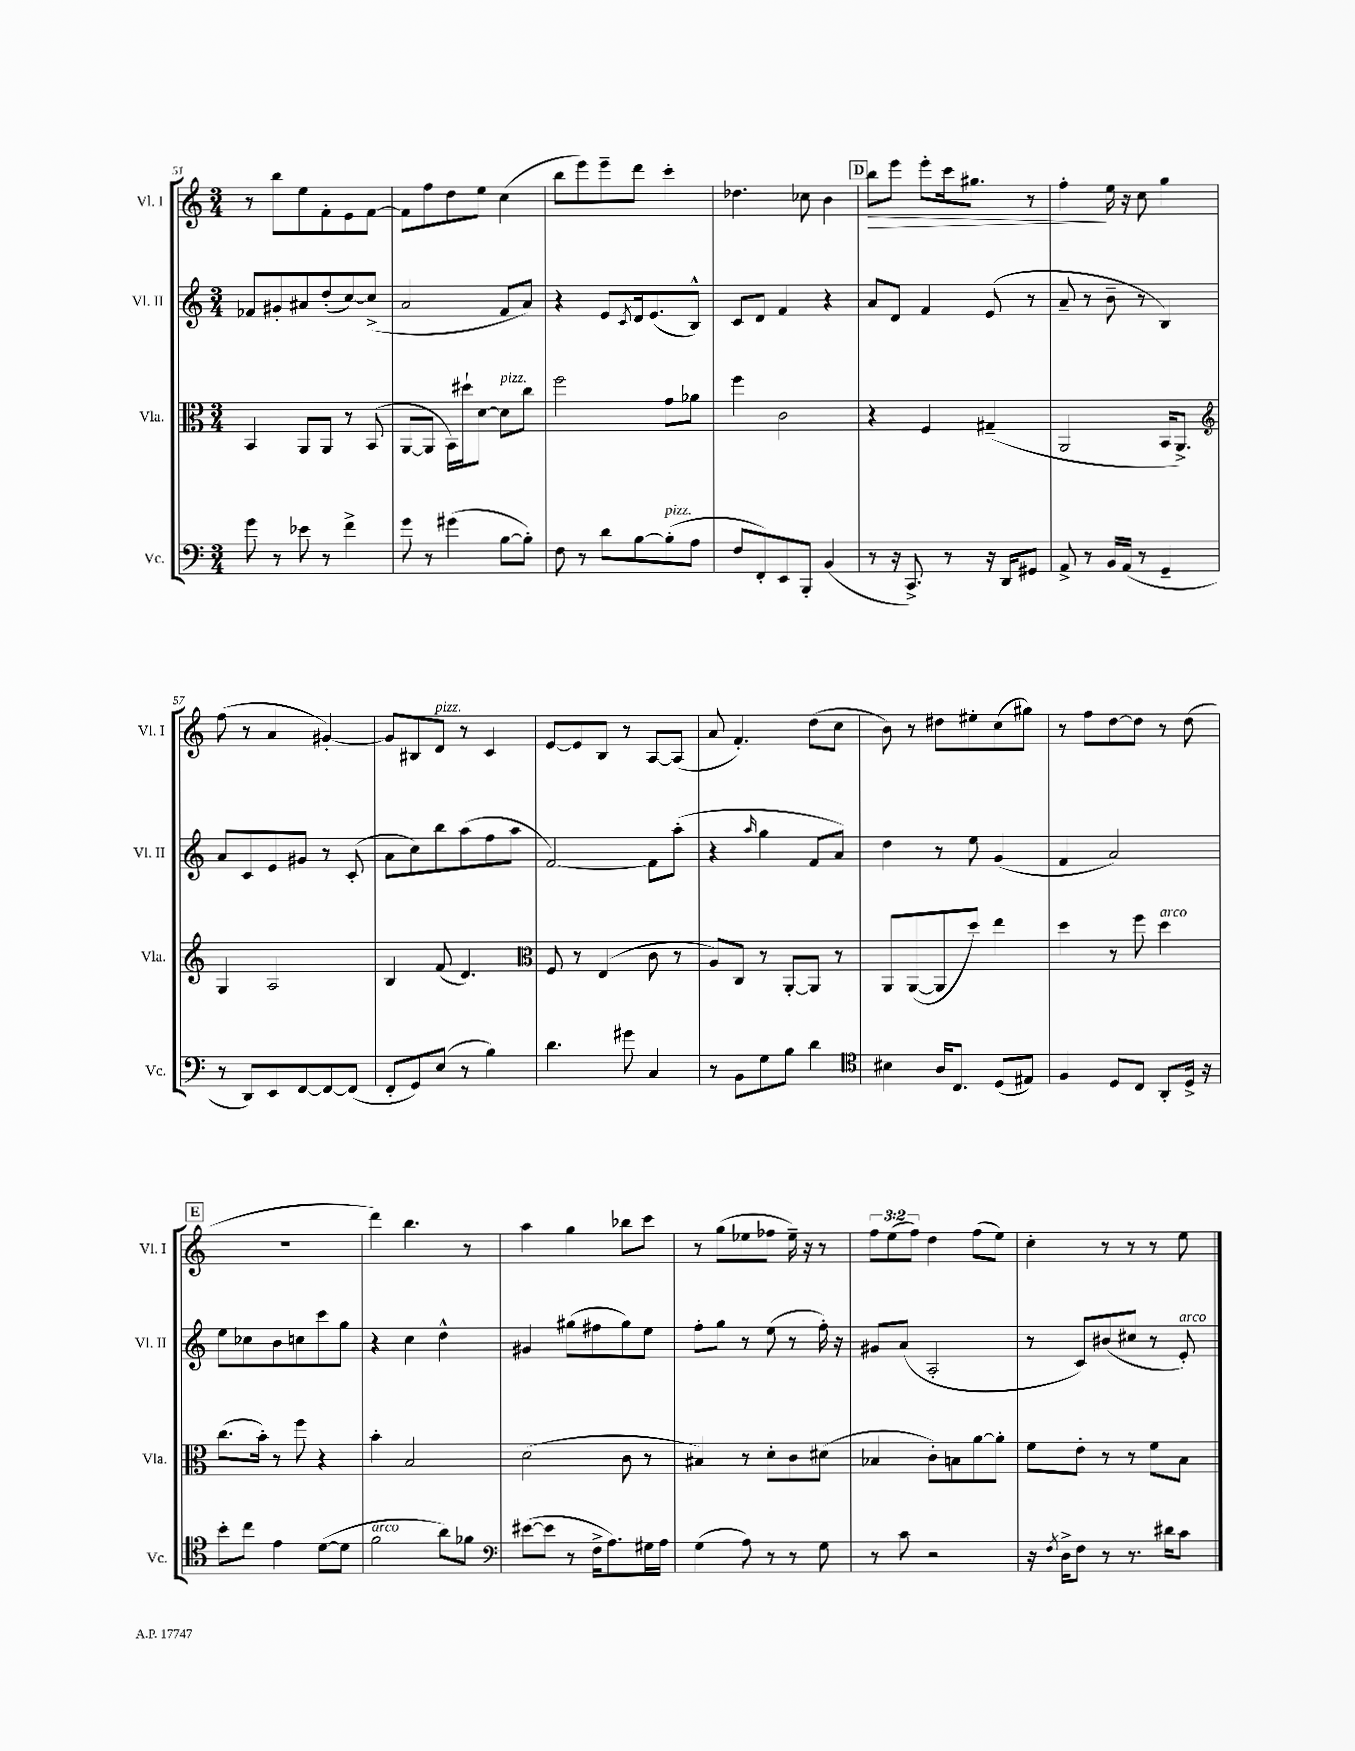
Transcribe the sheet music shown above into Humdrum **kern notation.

**kern	**kern	**kern	**kern	**dynam
*part4	*part3	*part2	*part1	*part1
*staff4	*staff3	*staff2	*staff1	*staff1
*I"Vc.	*I"Vla.	*I"Vl. II	*I"Vl. I	*
*I'Vc.	*I'Vla.	*I'Vl. II	*I'Vl. I	*
*clefF4	*clefC3	*clefG2	*clefG2	*
*k[]	*k[]	*k[]	*k[]	*
*M3/4	*M3/4	*M3/4	*M3/4	*
=51	=51	=51	=51	=51
8g\	4BB/	8f-X/L	8r	.
8r	.	8g#X'/	8bb\L	.
8e-X\	8AA/L	8a#X/	8ee\	.
8r	8AA/J	(8dd'/	8f'\	.
4f^\	8r	[8cc/)	8e\	.
.	(8BB/	(8cc^/J]	[8f\J	.
=52	=52	=52	=52	=52
8g\	[8AA/L	2a/	8f\L]	.
8r	8AA/J]	.	8ff\	.
(4g#X\	16BB\LL)	.	8dd\	.
.	16dd#X`\J	.	.	.
.	[8d\J	.	8ee\J	.
!	!LO:TX:a:i:t=pizz.	!	!	!
[8B\L	8d\L]	8f/L	(4cc\	.
8B'\J])	8cc\J	8a/J)	.	.
=53	=53	=53	=53	=53
8F\	2ff\	4r	8bb\L	.
8r	.	.	8eee\)	.
8d\L	.	8e/L	8eee~\	.
.	.	8qc/	.	.
[8B\	.	16d/k	8ddd\J	.
.	.	(8.e/	.	.
!LO:TX:a:i:t=pizz.	!	!	!	!
(8B'\]	8g\L	.	4ccc'\	.
8A\J	8a-X\J	8B^^/J)	.	.
=54	=54	=54	=54	=54
8F/L	4ff\	8c/L	4.dd-X\	.
8FF'/)	.	8d/J	.	.
8EE/	2c\	4f/	.	.
8BBB'/J	.	.	8cc-X\	.
(4BB/	.	4r	4b\	.
!!LO:REH:place=s1:t=D
=55	=55	=55	=55	=55
!	!	!	!	!LO:HP:b
8r	4r	8a/L	8bb\L	>
16r	.	8d/J	8eee\J	.
8.CC^/)	.	.	.	.
.	4F/	4f/	8eee'\L	.
8r	.	.	16ccc\k	.
.	.	.	8.gg#X\J	.
16r	(4G#X~/	(8e/	.	.
16DD/KL	.	.	.	.
8GG#X/J	.	8r	8r	.
=56	=56	=56	=56	=56
8AA^/	2AA/	8a~/	4ff'\	.
8r	.	8r	.	.
16BB/LL	.	8b~\	16ee\	]
(16AA/JJ	.	.	16r	.
8r	.	8r	8cc\	.
4GG~/	16BB/KL	4B/)	4gg\	.
.	8.AA^/J)	.	.	.
!!LO:LB:g=z
=57	=57	=57	=57	=57
*	*clefG2	*	*	*
8r	4G/	8a/L	(8ff\	.
8DD/L)	.	8c/	8r	.
8EE/	2A/	8e/	4a/	.
[8FF/	.	8g#X/J	.	.
8FF/_	.	8r	[4g#X'/)	.
(8FF/J]	.	(8c'/	.	.
=58	=58	=58	=58	=58
8FF'/L	4B/	8a\L	8g#/L]	.
8GG/)	.	8cc\)	8B#X/	.
!	!	!	!LO:TX:a:i:t=pizz.	!
(8E/J	(8f/	8bb\	8d/J	.
8r	4.d/)	(8aa\	8r	.
4B\)	.	8ff\	4c/	.
.	.	8aa\J	.	.
=59	=59	=59	=59	=59
*	*clefC3	*	*	*
4.d\	8F/	[2f/)	[8e/L	.
.	8r	.	8e/]	.
.	(4E/	.	8B/J	.
8g#X\	.	.	8r	.
4C/	8c\	8f\L]	[8A/L	.
.	8r	(8aa'\J	(8A/J]	.
=60	=60	=60	=60	=60
8r	8A/L)	4r	8a/	.
8BB\L	8C/J	.	4.f'/)	.
.	.	16qqaa/	.	.
8G\	8r	4gg\	.	.
8B\J	[8AA'/L	.	.	.
4d\	8AA/J]	8f/L	(8dd\L	.
.	8r	8a/J)	8cc\J	.
=61	=61	=61	=61	=61
*clefC4	*	*	*	*
4B#X\	8AA/L	4dd\	8b\)	.
.	([8AA/	.	8r	.
16A/KL	8AA/]	8r	8dd#X\L	.
8.C/J	.	.	.	.
.	8dd/J)	8ee\	8ee#X'\	.
(8D/L	4ee\	(4g/	(8cc\	.
8E#X/J)	.	.	8gg#X\J)	.
=62	=62	=62	=62	=62
4F/	4dd\	4f/	8r	.
.	.	.	8ff\L	.
8D/L	8r	2a/)	[8dd\	.
8C/J	8ff\	.	8dd\J]	.
!	!LO:TX:a:i:t=arco	!	!	!
8AA'/L	4dd\	.	8r	.
16D^/Jk	.	.	(8dd\	.
16r	.	.	.	.
!!LO:LB:g=z
!!LO:REH:place=s1:t=E
=63	=63	=63	=63	=63
8b'\L	(8.cc\L	8ee\L	2.r	.
8cc\J	.	8cc-X\	.	.
.	16b'\Jk)	.	.	.
4e\	8r	8b\	.	.
.	8ff\	8ccn\	.	.
([8d\L	4r	8ccc\	.	.
8d\J]	.	8gg\J	.	.
=64	=64	=64	=64	=64
!LO:TX:a:i:t=arco	!	!	!	!
2f\	4b'\	4r	4ddd\)	.
.	2B/	4cc\	4.bb\	.
8a\L)	.	4dd^^\	.	.
8f-X\J	.	.	8r	.
=65	=65	=65	=65	=65
*clefF4	*	*	*	*
([8e#X\L	(2d\	4g#X/	4aa\	.
8e#\J]	.	.	.	.
8r	.	(8gg#X\L	4gg\	.
16F^\KL	.	8ff#X\	.	.
8.A\)	.	.	.	.
.	8c\	8gg#\)	8bb-X\L	.
16G#X\L	8r	8ee\J	8ccc\J	.
16A\JJ	.	.	.	.
=66	=66	=66	=66	=66
(4G\	4B#X/)	8ff'\L	8r	.
.	.	8gg\J	(8gg\L	.
8A\)	8r	8r	8ee-X\	.
8r	8d'\L	(8ee\	8ff-X\J	.
8r	8c\	8r	16ee-~\)	.
.	.	.	16r	.
8G\	(8d#X\J	16ff'\)	8r	.
.	.	16r	.	.
=67	=67	=67	=67	=67
8r	4B-X/	8g#X/L	12ff\L	.
.	.	.	(12ee\	.
8c\	.	(8a/J	.	.
.	.	.	12ff\J)	.
2r	8c'\L)	2A'/	4dd\	.
.	8Bn\	.	.	.
.	[8a\	.	(8ff\L	.
.	8a'\J]	.	8ee\J)	.
=68	=68	=68	=68	=68
16r	8f\L	8r	4cc'\	.
8qF/	.	.	.	.
16D^\KL	.	.	.	.
8F\J	8e'\J	8c/L)	.	.
8r	8r	(8b#X/	8r	.
8.r	8r	8cc#X/J	8r	.
.	8f\L	8r	8r	.
16d#X\KL	.	.	.	.
!	!	!LO:TX:a:i:t=arco	!	!
8c\J	8B\J	8e'/)	8ee\	.
==	==	==	==	==
*-	*-	*-	*-	*-
